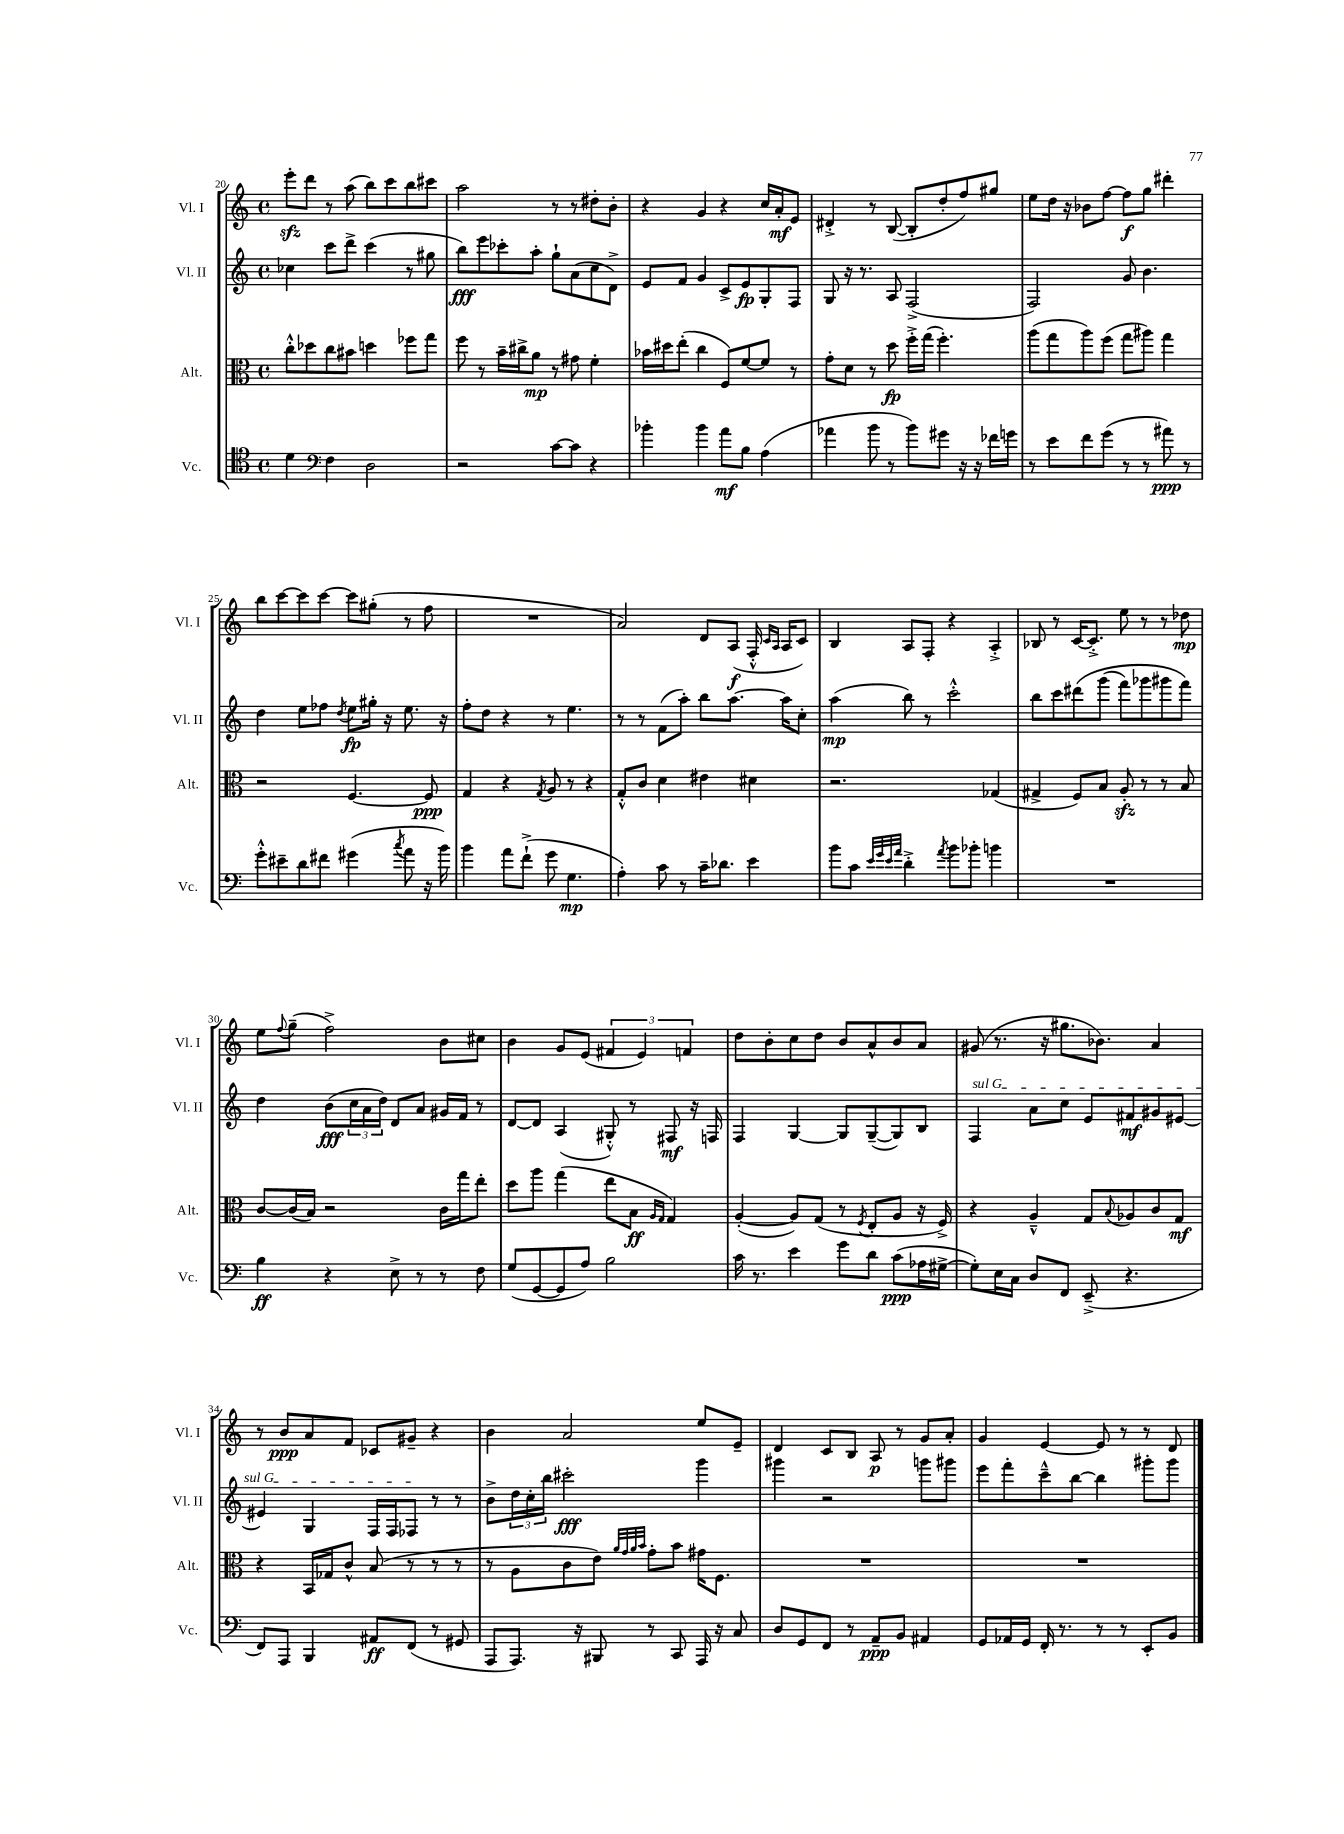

**kern	**dynam	**kern	**dynam	**kern	**dynam	**kern	**dynam
*part4	*part4	*part3	*part3	*part2	*part2	*part1	*part1
*staff4	*staff4	*staff3	*staff3	*staff2	*staff2	*staff1	*staff1
*I"Vc.	*	*I"Alt.	*	*I"Vl. II	*	*I"Vl. I	*
*I'Vc.	*	*I'Alt.	*	*I'Vl. II	*	*I'Vl. I	*
*clefC4	*	*clefC3	*	*clefG2	*	*clefG2	*
*k[]	*	*k[]	*	*k[]	*	*k[]	*
*M4/4	*	*M4/4	*	*M4/4	*	*M4/4	*
*met(c)	*	*met(c)	*	*met(c)	*	*met(c)	*
=20	=20	=20	=20	=20	=20	=20	=20
4d\	.	8cc'^^\L	.	4cc-X\	.	8eeezz'\L	.
.	.	8dd-X\	.	.	.	8ddd\J	.
*clefF4	*	*	*	*	*	*	*
4F\	.	8cc\	.	8ccc\L	.	8r	.
.	.	8b#X\J	.	8ddd^\J	.	(8aa\	.
2D\	.	4ddn\	.	(4ccc\	.	8bb\L)	.
.	.	.	.	.	.	8ccc\	.
.	.	8ff-X\L	.	8r	.	8bb\	.
.	.	8gg\J	.	8gg#X\	.	8ccc#X\J	.
=21	=21	=21	=21	=21	=21	=21	=21
2r	.	8ff\	.	8bb\L)	fff	2aa\	.
.	.	8r	.	8eee\	.	.	.
.	.	16b~\LL	.	8ccc-X'\	.	.	.
.	.	16cc#X^\J	.	.	.	.	.
.	.	8a\J	mp	8aa'\J	.	.	.
[8c\L	.	8r	.	8gg`\L	.	8r	.
8c\J]	.	8g#X\	.	(8a\	.	8r	.
4r	.	4f'\	.	8cc\	.	8dd#X'\L	.
.	.	.	.	8d^\J)	.	8b'\J	.
=22	=22	=22	=22	=22	=22	=22	=22
4b-X'\	.	16b-X\LL	.	8e/L	.	4r	.
.	.	16dd#X\J	.	.	.	.	.
.	.	(8ee'\J	.	8f/J	.	.	.
4b-\	.	4cc\	.	4g/	.	4g/	.
8a\L	mf	8F/L)	.	8c^/L	.	4r	.
8B\J	.	[8f/	.	8e/	fp	.	.
(4A\	.	8f/J]	.	8G'/	.	16cc/LL	.
.	.	.	.	.	.	16a'/J	mf
.	.	8r	.	8F/J	.	8e/J	.
=23	=23	=23	=23	=23	=23	=23	=23
4a-X\	.	8g'\L	.	8G/	.	4d#X'^/	.
.	.	8d\J	.	16r	.	.	.
.	.	.	.	8.r	.	.	.
8b\	.	8r	.	.	.	8r	.
8r	.	8dd\	fp	8A/	.	([8B/	.
8b\L)	.	16ff'^\LL	.	(2F^/	.	8B'/L]	.
.	.	(16gg\JJ	.	.	.	.	.
8g#X\J	.	4.ff'\)	.	.	.	8dd'/	.
16r	.	.	.	.	.	8ff/)	.
16r	.	.	.	.	.	.	.
16f-X\LL	.	.	.	.	.	8gg#X/J	.
16gn\JJ	.	.	.	.	.	.	.
=24	=24	=24	=24	=24	=24	=24	=24
8r	.	(8aa\L	.	2F/)	.	8ee\L	.
8e\L	.	8gg\	.	.	.	16dd\Jk	.
.	.	.	.	.	.	16r	.
8f\	.	8aa\)	.	.	.	8b-X\L	.
(8g\J	.	(8ff\J	.	.	.	[8ff\J	.
8r	.	8gg\L	.	8g/	.	8ff\L]	f
8r	.	8aa#X\J)	.	4.b\	.	8gg\J	.
8a#X\)	ppp	4gg\	.	.	.	4ddd#X'\	.
8r	.	.	.	.	.	.	.
!!LO:LB:g=z
=25	=25	=25	=25	=25	=25	=25	=25
8g'^^\L	.	2r	.	4dd\	.	8bb\L	.
8e#X~\	.	.	.	.	.	[8ccc\	.
8d\	.	.	.	8ee\L	.	8ccc\]	.
8f#X\J	.	.	.	8ff-X\J	.	[8ccc\J	.
.	.	.	.	8qdd/	.	.	.
(4g#X\	.	[4.F/	.	8ee\L	fp	8ccc\L]	.
.	.	.	.	16gg#X'\Jk	.	(8gg#X'\J	.
.	.	.	.	16r	.	.	.
8qcc/	.	.	.	.	.	.	.
8a\	.	.	.	8.ee\	.	8r	.
16r	.	8F/]	ppp	.	.	8ff\	.
16b\)	.	.	.	16r	.	.	.
=26	=26	=26	=26	=26	=26	=26	=26
4b\	.	4G/	.	8ff'\L	.	1r	.
.	.	.	.	8dd\J	.	.	.
8a\L	.	4r	.	4r	.	.	.
(8f`^\J	.	.	.	.	.	.	.
.	.	8qG/	.	.	.	.	.
8g\	.	8A/	.	8r	.	.	.
4.G\	mp	8r	.	4.ee\	.	.	.
.	.	4r	.	.	.	.	.
=27	=27	=27	=27	=27	=27	=27	=27
4A'\)	.	8G'^^/L	.	8r	.	2a/)	.
.	.	8c/J	.	8r	.	.	.
8c\	.	4d\	.	(8f\L	.	.	.
8r	.	.	.	8aa'\J)	.	.	.
16c~\KL	.	4e#X\	.	8bb\L	.	8d/L	.
8.d-X\J	.	.	.	.	.	.	.
.	.	.	.	[8.aa\J	.	(8A/J	f
4e\	.	4d#X\	.	.	.	16F'^^/	.
.	.	.	.	.	.	16qqc/LL	.
.	.	.	.	.	.	16qqA/JJ	.
.	.	.	.	16aa\KL]	.	16A/KL	.
.	.	.	.	8cc'\J	.	8c/J)	.
=28	=28	=28	=28	=28	=28	=28	=28
8b\L	.	2.r	.	(4aa\	mp	4B/	.
8c\J	.	.	.	.	.	.	.
32qqe/LLL	.	.	.	.	.	.	.
32qqg/	.	.	.	.	.	.	.
32qqe/	.	.	.	.	.	.	.
32qqa/JJJ	.	.	.	.	.	.	.
4d'^\	.	.	.	8bb\)	.	8A/L	.
.	.	.	.	8r	.	8F'/J	.
8qa/	.	.	.	.	.	.	.
8b\L	.	.	.	2ccc'^^\	.	4r	.
8b-X'\J	.	.	.	.	.	.	.
4bn\	.	(4G-X/	.	.	.	4A'^/	.
=29	=29	=29	=29	=29	=29	=29	=29
1r	.	4G#X^/	.	8bb\L	.	8B-X/	.
.	.	.	.	8ccc\	.	8r	.
.	.	8F/L)	.	(8ddd#X\	.	[16c/KL	.
.	.	.	.	.	.	8.c'^/J]	.
.	.	8B/J	.	(8ggg\J	.	.	.
.	.	8Azz'/	.	8fff\L)	.	8ee\	.
.	.	8r	.	8ggg-X\	.	8r	.
.	.	8r	.	8ggg#X\	.	8r	.
.	.	8B/	.	8fff\J)	.	8dd-X\	mp
!!LO:LB:g=z
=30	=30	=30	=30	=30	=30	=30	=30
4B\	ff	[8c/L	.	4dd\	.	8ee\L	.
.	.	.	.	.	.	8qqff/	.
.	.	(16c/L]	.	.	.	(8gg~\J	.
.	.	16B/JJ)	.	.	.	.	.
4r	.	2r	.	(8b\L	fff	2ff^\)	.
.	.	.	.	24cc\L	.	.	.
.	.	.	.	24a\	.	.	.
.	.	.	.	24dd\JJ)	.	.	.
8E^\	.	.	.	8d/L	.	.	.
8r	.	.	.	8a/J	.	.	.
8r	.	16c\LL	.	16g#X/LL	.	8b\L	.
.	.	16gg\J	.	16f/JJ	.	.	.
8F\	.	8ee'\J	.	8r	.	8cc#X\J	.
=31	=31	=31	=31	=31	=31	=31	=31
(8G/L	.	8dd\L	.	[8d/L	.	4b\	.
[8GG/	.	8aa\J	.	8d/J]	.	.	.
8GG/]	.	(4gg\	.	(4A/	.	8g/L	.
8A/J)	.	.	.	.	.	(8e/J	.
2B\	.	8ee\L	.	8G#X'^^/)	.	6f#X/	.
.	.	8B\J	ff	8r	.	.	.
.	.	.	.	.	.	6e/)	.
.	.	16qqA/LL	.	.	.	.	.
.	.	16qqG/JJ	.	.	.	.	.
.	.	4G/)	.	8F#X/	mf	.	.
.	.	.	.	.	.	6fn/	.
.	.	.	.	16r	.	.	.
.	.	.	.	16Fn/	.	.	.
=32	=32	=32	=32	=32	=32	=32	=32
16c\	.	([4A'/	.	4F/	.	8dd\L	.
8.r	.	.	.	.	.	.	.
.	.	.	.	.	.	8b'\	.
4e\	.	8A/L])	.	[4G/	.	8cc\	.
.	.	(8G/J	.	.	.	8dd\J	.
8g\L	.	8r	.	8G/L]	.	8b/L	.
.	.	8qF/	.	.	.	.	.
8d\J	.	8E'/L	.	([8G~/	.	8a^^/	.
(8c\L	ppp	8A/J	.	8G/])	.	8b/	.
16A-X\L	.	16r	.	8B/J	.	8a/J	.
[16G#X^\JJ	.	16F^/)	.	.	.	.	.
=33	=33	=33	=33	=33	=33	=33	=33
!	!	!	!	!LO:TX:a:i:t=sul G	!	!	!
8G#'\L])	.	4r	.	4F/	.	(8g#X/	.
16E\L	.	.	.	.	.	8.r	.
16C\JJ	.	.	.	.	.	.	.
8D/L	.	4A~^^/	.	8a\L	.	.	.
.	.	.	.	.	.	16r	.
8FF/J	.	.	.	8cc\J	.	8.gg#X\L	.
(8EE~^/	.	8G/L	.	8e/L	.	.	.
.	.	.	.	.	.	8.b-X\J)	.
.	.	8qqB/	.	.	.	.	.
4.r	.	8A-X/	.	8f#X/	mf	.	.
.	.	8c/	.	8g#X/	.	4a/	.
.	.	8G/J	mf	[8e#X/J	.	.	.
!!LO:LB:g=z
=34	=34	=34	=34	=34	=34	=34	=34
8FF/L)	.	4r	.	4e#X/]	.	8r	.
8AAA/J	.	.	.	.	.	8b/L	ppp
4BBB/	.	16BB/LL	.	4G/	.	8a/	.
.	.	16G-X/J	.	.	.	.	.
.	.	8c^^/J	.	.	.	8f/J	.
8AA#X/L	ff	(8B/	.	16F/LL	.	8c-X/L	.
.	.	.	.	16F/J	.	.	.
(8FF/J	.	8r	.	8F-X/J	.	8g#X~/J	.
8r	.	8r	.	8r	.	4r	.
8GG#X/	.	8r	.	8r	.	.	.
=35	=35	=35	=35	=35	=35	=35	=35
8AAA/L	.	8r	.	8b^\L	.	4b\	.
8.AAA/J)	.	8A\L	.	24dd\L	.	.	.
.	.	.	.	24cc'\	.	.	.
.	.	.	.	24bb\JJ	.	.	.
.	.	8c\	.	2ccc#X'\	fff	2a/	.
16r	.	.	.	.	.	.	.
8BBB#X/	.	8e\J)	.	.	.	.	.
.	.	32qqa/LLL	.	.	.	.	.
.	.	32qqg/	.	.	.	.	.
.	.	32qqa/	.	.	.	.	.
.	.	32qqb/JJJ	.	.	.	.	.
8r	.	8g'\L	.	.	.	.	.
8CC/	.	8b\J	.	.	.	.	.
16AAA/	.	16g#X\KL	.	4ggg\	.	8ee/L	.
16r	.	8.F\J	.	.	.	.	.
8C/	.	.	.	.	.	8e~/J	.
=36	=36	=36	=36	=36	=36	=36	=36
8D/L	.	1r	.	4ggg#X\	.	4d/	.
8GG/	.	.	.	.	.	.	.
8FF/J	.	.	.	2r	.	8c/L	.
8r	.	.	.	.	.	8B/J	.
8AA~/L	ppp	.	.	.	.	8A/	p
8BB/J	.	.	.	.	.	8r	.
4AA#X/	.	.	.	8gggn\L	.	8g/L	.
.	.	.	.	8ggg#X\J	.	8a'/J	.
=37	=37	=37	=37	=37	=37	=37	=37
8GG/L	.	1r	.	8eee\L	.	4g/	.
16AA-X/L	.	.	.	8fff'\	.	.	.
16GG/JJ	.	.	.	.	.	.	.
16FF'/	.	.	.	8ccc~^^\	.	[4e/	.
8.r	.	.	.	.	.	.	.
.	.	.	.	[8bb\J	.	.	.
8r	.	.	.	4bb\]	.	8e/]	.
8r	.	.	.	.	.	8r	.
8EE'/L	.	.	.	8ggg#X'\L	.	8r	.
8BB/J	.	.	.	8ggg#\J	.	8d/	.
==	==	==	==	==	==	==	==
*-	*-	*-	*-	*-	*-	*-	*-
